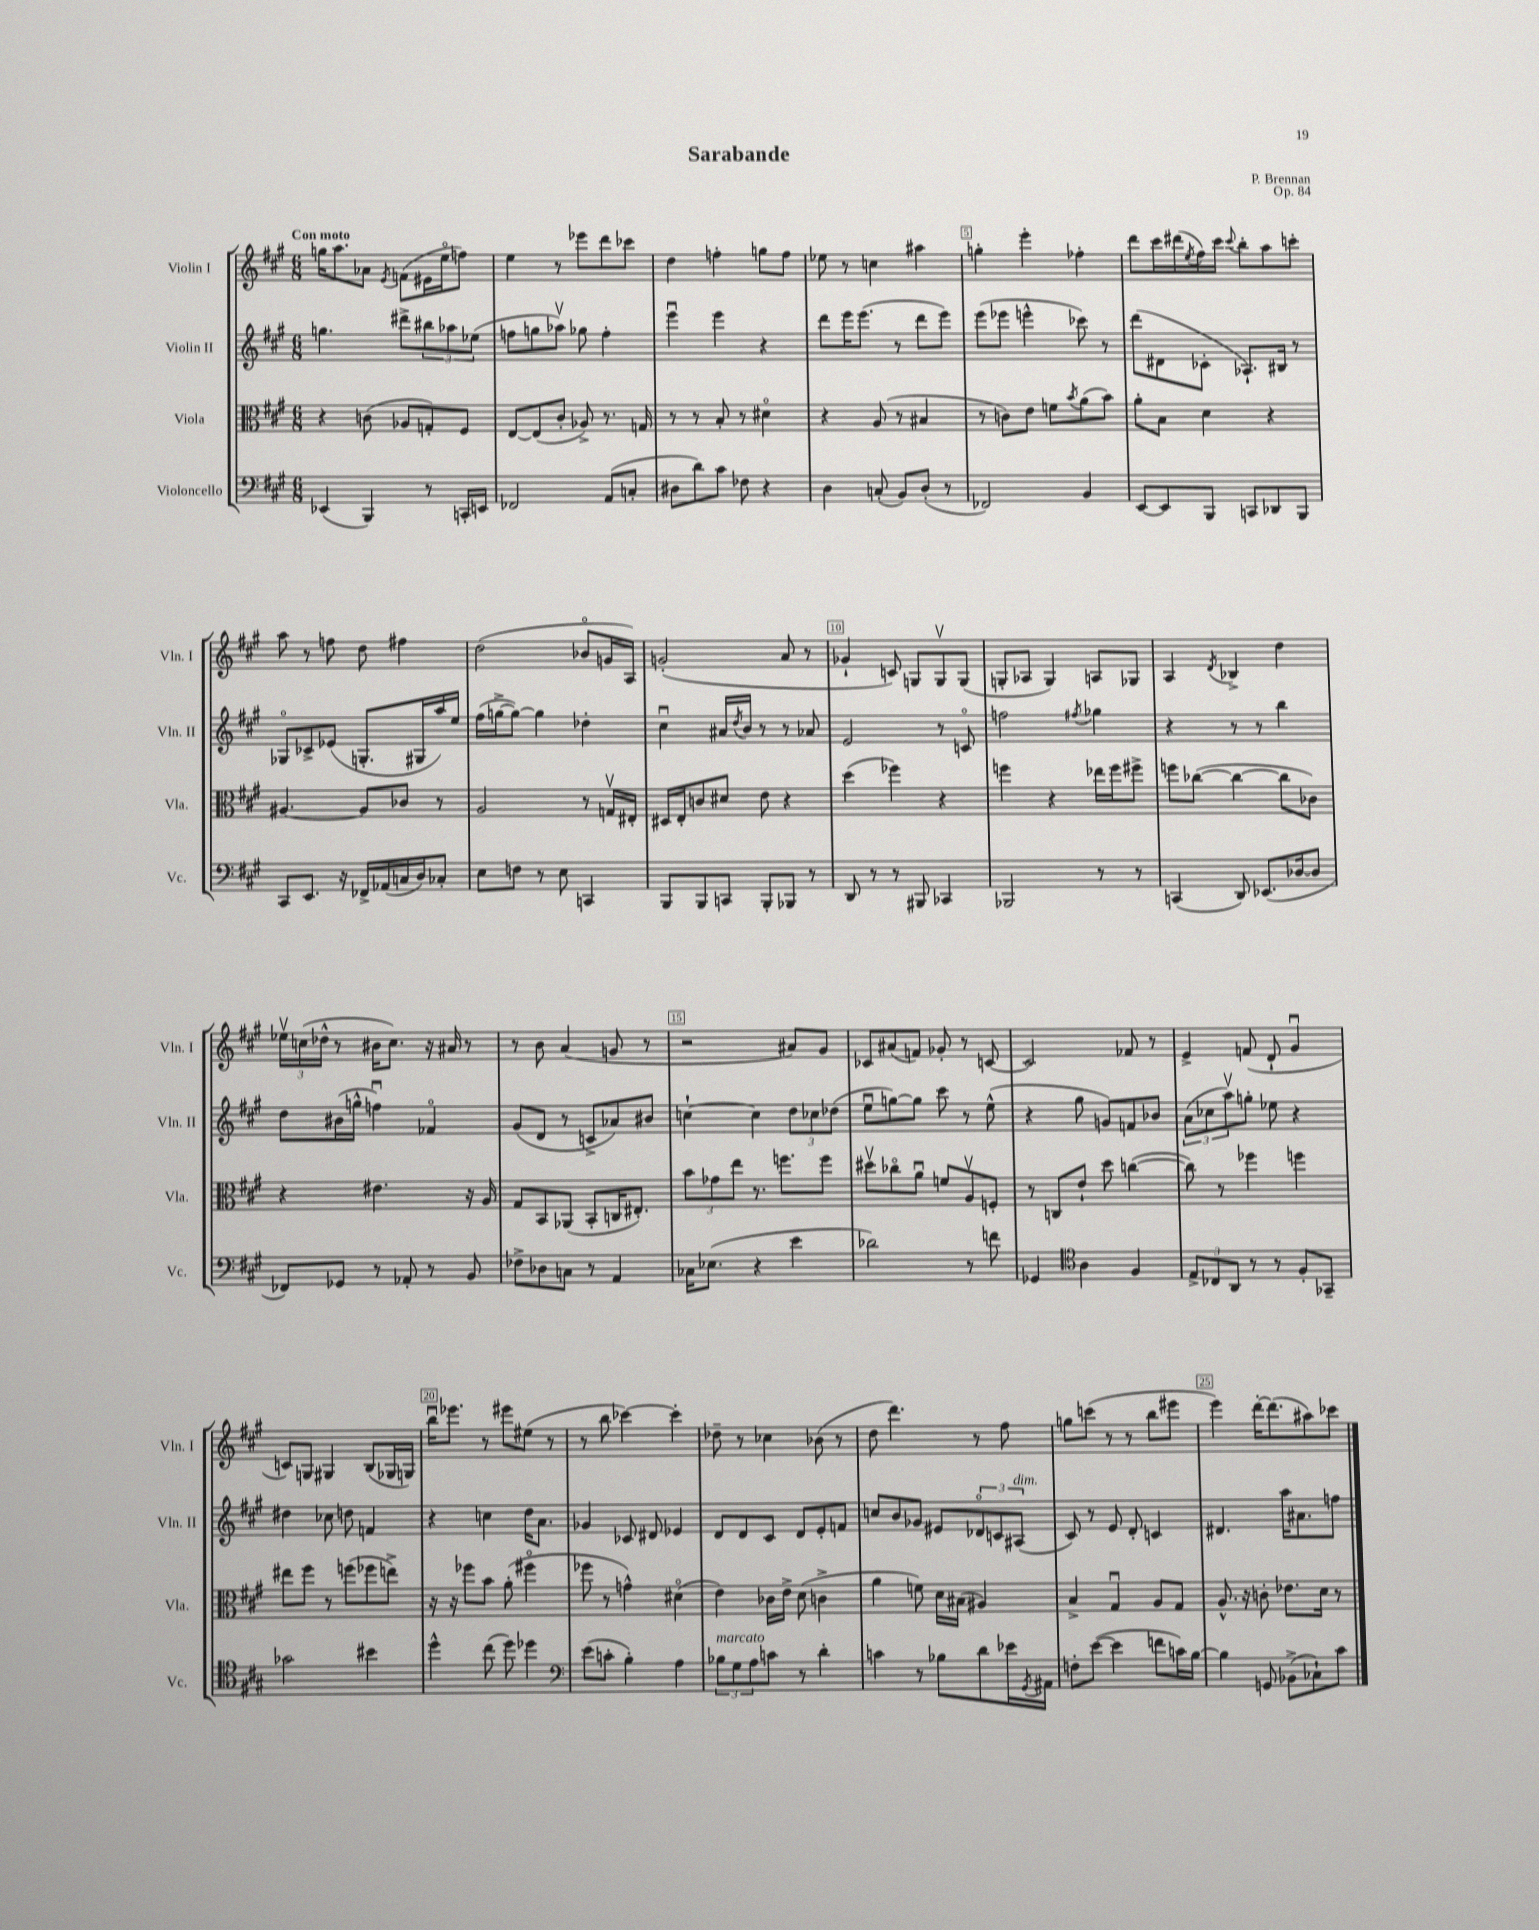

**kern	**kern	**kern	**kern
*staff4	*staff3	*staff2	*staff1
*clefF4	*clefC3	*clefG2	*clefG2
*k[f#c#g#]	*k[f#c#g#]	*k[f#c#g#]	*k[f#c#g#]
*M6/8	*M6/8	*M6/8	*M6/8
(4EE-/	4r	4.gg\	16gg\LK
.	.	.	8.aa\
4BBB/)	(8c\	.	8a-\J
.	.	.	8qe/
.	8A-/L	8ddd#^\L	(8f\L
8r	8G'/)	12bb#\	16e#\L
.	.	.	16eeo\J
.	.	12aa-\	.
16CC'/LL	8F#/J	.	8ff\J)
.	.	(12ee-\J	.
16EE/JJ	.	.	.
=	=	=	=
2FF-/	[8E/L	8ff\L	4ee\
.	(8E/]	8gg\	.
.	8c#'/J	8aa-v\J)	8r
.	8A-^/)	8gg-\	8eee-\L
(8AA/L	8.r	4ff'\	8ddd\
8C'/J	.	.	8ccc-\J
.	16G/	.	.
=	=	=	=
8D#\L	8r	4eeeu\	4dd\
8d\)	8r	.	.
8c#\J	8B'/	4eee\	4ff'\
8F-\	8r	.	.
4r	4d#o\	4r	8gg\L
.	.	.	8ff\J
=	=	=	=
4D\	4r	8ddd\L	8ee-\
.	.	16eee\K	8r
.	.	(8.eee\J	.
(8C'/	(8A/	.	4cc\
8BB/L)	8r	8r	.
(8D'/J	4B#/	8ddd\L	4aa#\
8r	.	8eee\J)	.
=	=	=	=
2FF-/)	8r	(8eee\L	4gg'\
.	8c\L)	8eee-\J	.
.	8e\J	4eee^^\	4eee'\
.	8f\L	.	.
.	8qb/	.	.
4BB/	(8a\	8ccc-\)	4ff-'\
.	8b\J)	8r	.
=	=	=	=
[8EE/L	8a'\L	(8ddd\L	8ddd\L
8EE/]	8B\J	8d#\	16ccc#\L
.	.	.	(16ddd#\
.	.	.	8qee/
8BBB/J	4d\	8c-'\J	16ff#\)
.	.	.	16ccc#\JJ
.	.	.	8qqccc#/
8CC/L	.	8.A-`/L)	8bb'\L
8DD-/	4r	.	8aa\
.	.	16B#/Jk	.
8BBB/J	.	8r	8ccc'\J
=	=	=	=
8CC#/L	[4.A#/	8G-o/L	8aa\
8.EE/J	.	8c-^/	8r
.	.	(8e-/J	8ff\
16r	.	.	.
16FF-^/LL	8A#/]L	8.G'/L	8dd\
(16AA-/	.	.	.
16C/	8c-/J	.	4ff#\
16D/J)	.	16G#/L	.
8C-'/J	8r	16aa/)	.
.	.	16ee/JJ	.
=	=	=	=
8E\L	2A/	(16ff#\LL	(2dd\
.	.	[16gg^\J	.
8F\J	.	8gg\_J)	.
8r	.	4gg\]	.
8E\	.	.	.
4CC/	8r	4dd-'\	8b-o/L
.	16Gv/LL	.	16g/L
.	16E#'/JJ	.	16A/JJ)
=	=	=	=
8BBB/L	16D#/LL	4cc#u\	(2g'/
.	16E'/J	.	.
8BBB/	8c/	.	.
8CC/J	8d#/J	16a#/LL	.
.	.	8qdd/	.
.	.	16b/JJ	.
8BBB'/L	8e\	8r	.
8BBB-/J	4r	8r	8a/
8r	.	8a-/	8r
=	=	=	=
8DD/	(4dd\	2e/	4g-`/
8r	.	.	.
8r	4ff-\)	.	8c/)
8BBB#/	.	.	8G/L
4CC-/	4r	8r	8Gv/
.	.	8co/	(8G/J
=	=	=	=
2BBB-/	4ff\	2ff\	8G'/L
.	.	.	8A-/J
.	4r	.	4G/)
.	.	8qff#/	.
8r	16ee-\LL	4gg-\	8A/L
.	16ff\J	.	.
8r	8ff#^\J	.	8G-/J
=	=	=	=
(4CC/	8ff\L	4r	4A/
.	([8cc-\J	.	.
.	.	.	8qd/
8DD/)	4cc-\_	8r	4B-^/
(8.EE-/L	.	8r	.
.	8cc-\]L	4bb\	4dd\
[16D-/k	.	.	.
8D-/]J	8c-\J)	.	.
=	=	=	=
8FF-/L)	4r	8dd\L	24ee-v\LL
.	.	.	(24cc\
.	.	.	24dd-^^\JJ
8GG-/J	.	(16b#\L	8r
.	.	16gg^^\JJ	.
8r	4.e#\	4ffu\)	16b#\LK
.	.	.	8.cc\J)
8AA-'/	.	.	.
8r	.	4f-o/	16r
.	.	.	16a#/
8BB/	16r	.	8r
.	16A/	.	.
=	=	=	=
8F-^\L	8G#/L	(8g#/L	8r
8D-\	8BB/	8d/J	8b\
8C\J	(8AA-/J	8r	(4a/
8r	8BB'/L	8c^/L	.
4AA/	16C/K	8a-/)	8g/
.	8.E#'/J)	.	.
.	.	8b#/J	8r
=	=	=	=
16C-\LK	12b\L	[4cc`\	2r
(8.E-\J	.	.	.
.	12g-\	.	.
.	12ee\J	.	.
4r	8.r	4cc\]	.
.	8.ff\L	.	.
4e\	.	12dd\L	8a#/L)
.	.	12cc-\	.
.	8ff\J	.	8g#/J
.	.	(12dd-\J	.
=	=	=	=
2d-\)	8dd#v\L	8eeu\L	8c-/L
.	8cc-o\	[8gg\)	(8a#/
.	8au\J	8gg\]J	8f/J)
.	8f/L	8ccc#\	8g-'/
8r	8Av/	8r	8r
8f\	8F'/J	(8ee^^\	[8c/
=	=	=	=
4GG-/	8r	4r	2c/]
.	8C/L	.	.
*clefC4	*	*	*
4A\	8e`/J	8gg#\	.
.	8dd\	8g/L)	.
4F#/	([4cc\	8f/	8f-/
.	.	8b-/J	8r
=	=	=	=
12E^/L	8cc\])	(12a\L	4e^/
12C-/	.	12cc-\	.
.	8r	.	.
12AA/J	.	12aav\)	.
8r	4ff-\	8gg'\J	(8f/
8r	.	8ee-\	8d`/
8F#'/L	4ff\	4r	4g#u/
8GG-~/J	.	.	.
=	=	=	=
2g-\	8ee#\L	4dd#\	8c/L)
.	8ff#\J	.	8G/J
.	8r	8cc-\	4G#/
.	(8ff\L	8dd\	.
4b#\	8ff-\	4f/	(8B/L
.	8ee^\J)	.	16G-/L
.	.	.	16G/JJ)
=	=	=	=
4dd^^\	16r	4r	16bbu\LK
.	16r	.	8.eee-\J
.	8ff-\L	.	.
(8cc#\	8b\J	4cc\	8r
8dd\)	(8a'\	.	8eee#\L
4dd-\	4ff#o\	16dd\LK	(8ee#\J
.	.	8.a\J	.
.	.	.	8r
=	=	=	=
*clefF4	*	*	*
(8e\L	8ff-\	4g-/	8r
8c'\J	8r	.	8bb\
4B'\)	4g^^\)	8c-/	[4ccc-\)
.	.	8d#/	.
4A\	(4d#o\	4e-/	4ccc-'\]
=	=	=	=
12B-\L	4e\)	8d/L	8dd-~\
12G#\	.	.	.
.	.	8d/	8r
12A\	.	.	.
8c\J	16c-\LL	8c#/J	4cc-\
.	16e^\JJ	.	.
8r	(8d\	8d/L	.
4d'\	4c^\	8e'/	(8b-\
.	.	8f/J	8r
=	=	=	=
4c\	4a\	8cc/L	8dd\
.	.	8b/	4.ddd\)
8r	8f\)	8g-/J	.
8B-\L	16d\LL	8e#/L	.
.	(16B#\JJ	.	.
8d\	4A#/)	12d-o/	8r
.	.	12c/	.
16e-\L	.	.	8ff#\
.	.	(12A#/J	.
8qGG#/	.	.	.
16AA#\JJ	.	.	.
=	=	=	=
8F'\L	4B^/	8c#/)	8gg\L
([8e\J	.	8r	(8ccc\J
4e\]	4G#u/	8e/	8r
.	.	8d'/	8r
8f\L	8A/L	4c/	8bb\L
16c\L)	8G#/J	.	8eee#\J
[16B\JJ	.	.	.
=	=	=	=
4B\]	8.A^^/	4.d#/	4eee\)
.	16r	.	.
8GG/	8c'\	.	[16ddd'\LK
.	.	.	(8.ddd\]
(8BB-^\L	8.e-\L	16aa\LK	.
.	.	8.a#\	.
8C-`\)	.	.	8aa#\)
.	16d\Jk	.	.
8c#\J	8r	8ff\J	8ccc-\J
==	==	==	==
*-	*-	*-	*-
